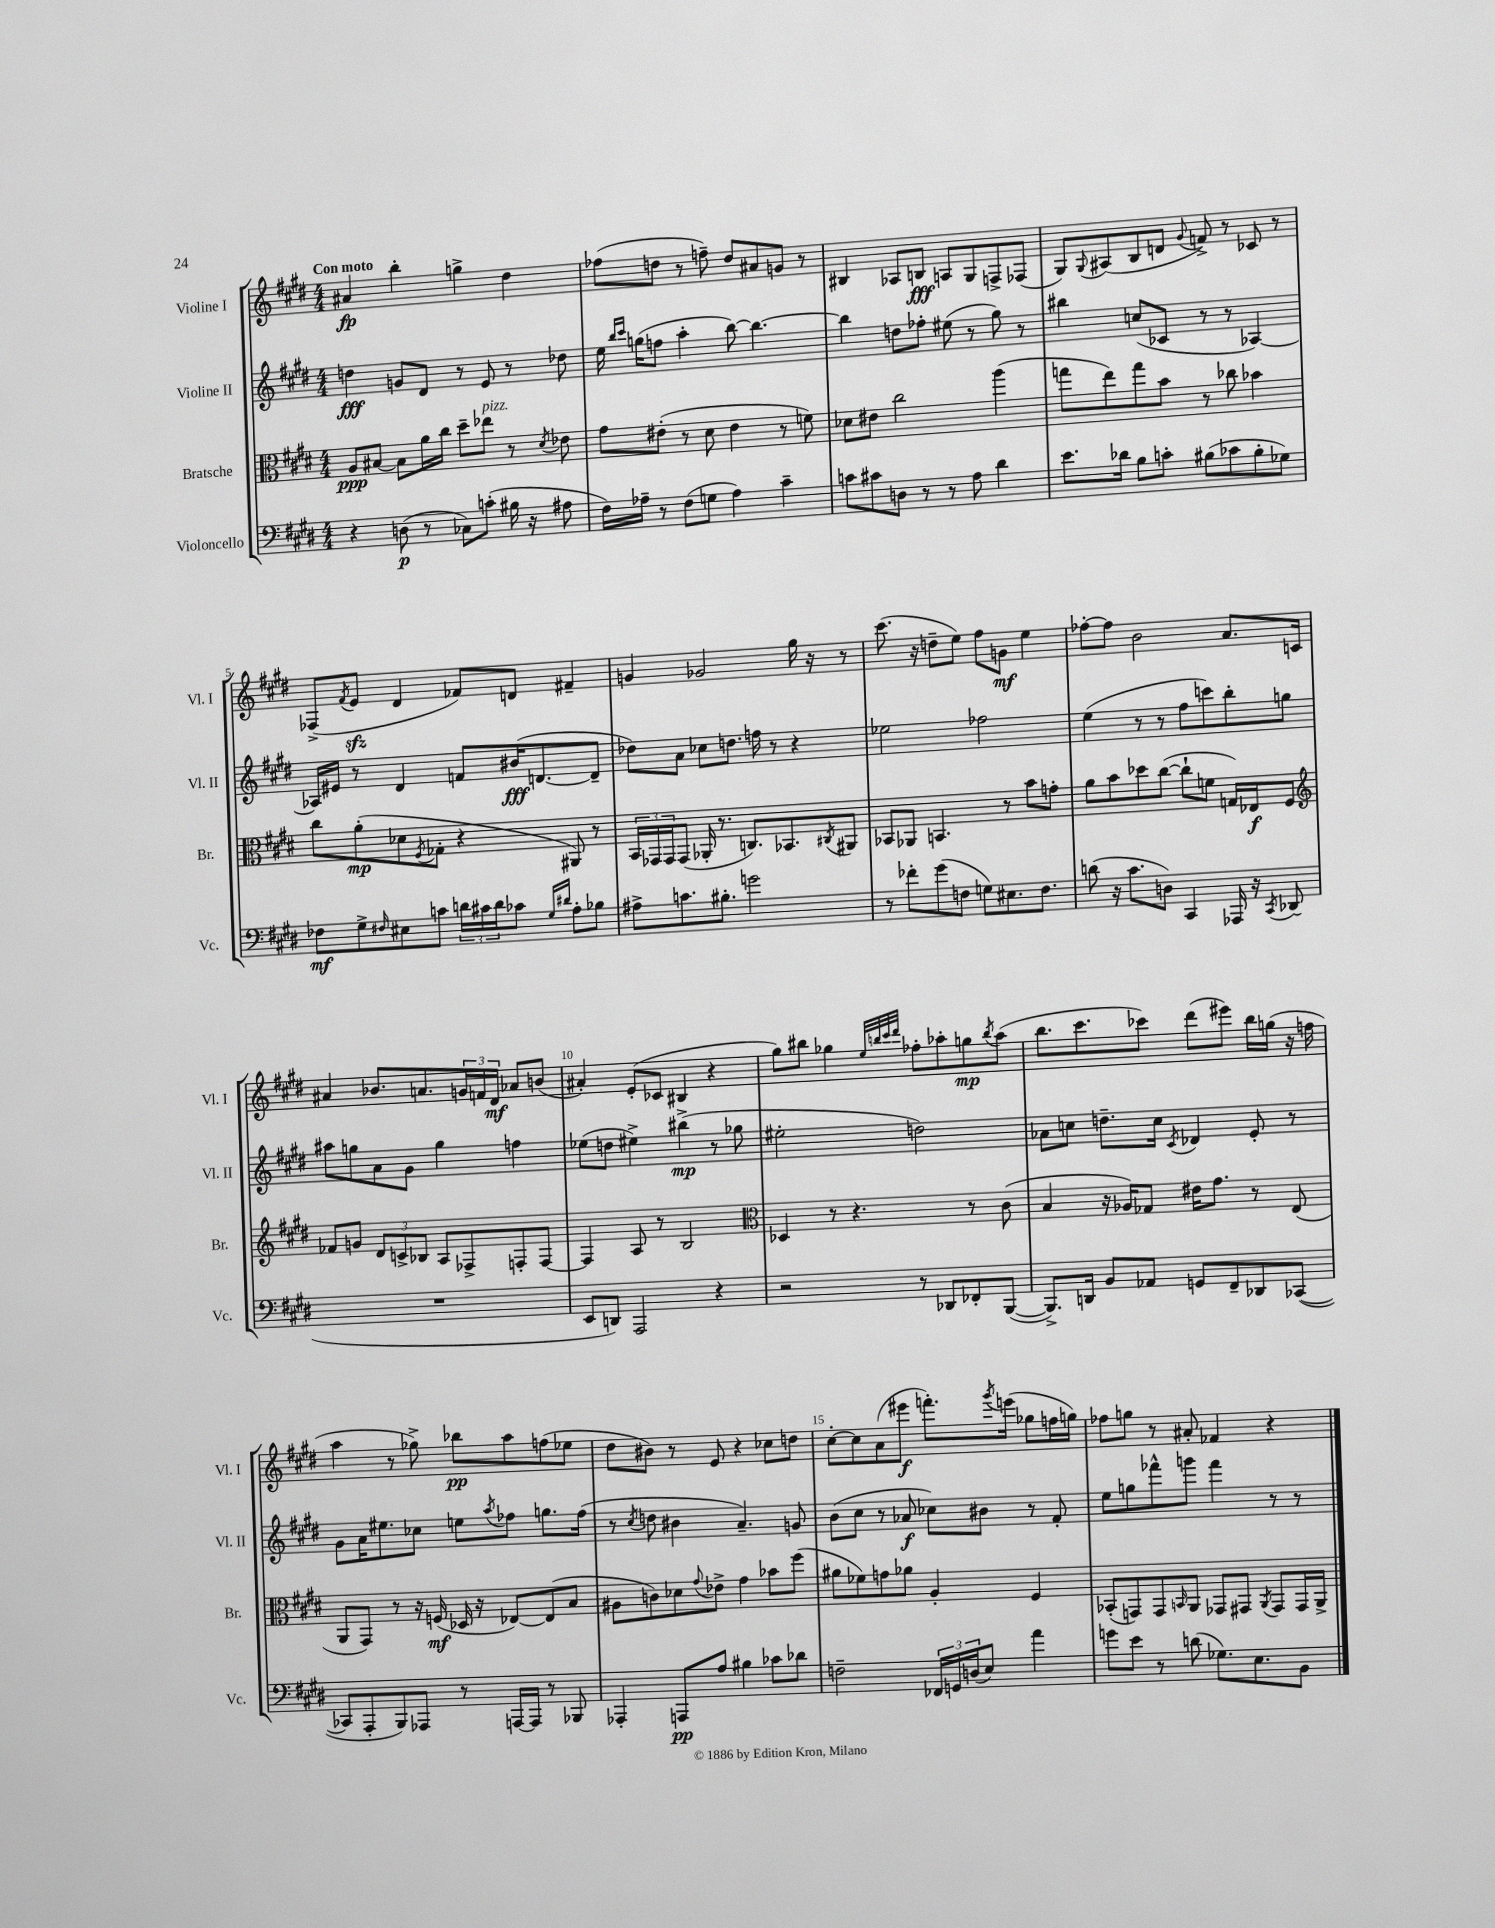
<<
\new StaffGroup <<
\new Staff = "s0" \with { instrumentName = "Violine I" shortInstrumentName = "Vl. I" } {
    \clef treble \key e \major \numericTimeSignature \time 4/4 \tempo "Con moto"
    ais'4\fp b''4-. g''4-> dis''4 |
    fes''8( d''8 r8 f''8--) d''8 ais'8 g'8 r8 |
    bis4 aes8 b8\fff a8 gis8 f8-> fes8( |
    gis8) \appoggiatura { gis8 } ais8( b8 d'8 \appoggiatura { gis'8 } f'8->) r8 ces'8 r8 |
    fes8->( \acciaccatura { fis'8 } e'8\sfz dis'4 fes'8) d'8 fis'4-- |
    g'4 ges'2 gis''16 r16 r8 |
    cis'''8.( r16 d''8-- e''8) fis''8 g'8\mf e''4 |
    fes''8~-. fes''8 b'2 a'8. c'16 |
    ais'4 bes'8. a'8. \tuplet 3/2 { g'16 f'16 dis'16\mf } aes'8 b'8( |
    ais'4-.) e'8-.( ces'8 bis4 r4 |
    gis''8) bis''8 ges''4 \grace { e''32 b''32 cis'''32 dis'''32 } fes''8-. aes''8-. g''8\mp \acciaccatura { b''8 } aes''8( |
    b''8. cis'''8. ces'''8) dis'''8( eis'''8) b''16 g''16( r16 f''16 |
    a''4 r8 ges''8->) bes''8\pp a''8 f''8( ees''8 |
    dis''8 bis'8) r8 e'8 r4 ces''8 d''8 |
    cis''8~-. cis''8 a'8( eis'''8\f f'''8.-.) \acciaccatura { gis'''8 } e'''16( ges''8 f''16 g''16) |
    fes''8 g''8 r8 ais'8-. fes'4 r4 \bar "|." |
}
\new Staff = "s1" \with { instrumentName = "Violine II" shortInstrumentName = "Vl. II" } {
    \clef treble \key e \major \numericTimeSignature \time 4/4
    d''4\fff g'8 dis'8 r8 e'8 r8 des''8 |
    e''16 \grace { b''16 cis'''16 } g''16( f''8 a''4-. b''8~) b''4.~ |
    b''4 d''8 fes''8-. eis''8( r8 gis''8) r8 |
    bis''4 c''8( ces'8 r8 r8 aes4~) |
    aes16 eis'16 r8 dis'4 f'8 bis'16\fff( d'8.~ d'8-- |
    des''8) a'8 ces''8 d''8. f''16 r8 r4 |
    ees''2 fes''2 |
    e''4( r8 r8 fis''8 c'''8) b''8-. g''8 |
    ais''8 g''8 a'8 gis'8 g''4 f''4 |
    ees''8( d''8 eis''4->) bis''4->\mp( r8 ges''8 |
    eis''2-. d''2) |
    aes'8 c''8 d''8.-- c''16 \acciaccatura { cis'8 } des'4 e'8-. r8 |
    gis'8 a'16 eis''8. ces''8 e''8 \acciaccatura { a''8 } fes''8 g''8. fes''16( |
    r8 \acciaccatura { cis''8 } d''8 bis'4 a'4.--) g'8 |
    b'8( cis''8 r8 aes'8\f ces''8) bis'8 r8 fis'8-. |
    e''8 g''8 fes'''8-^ g'''8 fes'''4 r8 r8 \bar "|." |
}
\new Staff = "s2" \with { instrumentName = "Bratsche" shortInstrumentName = "Br." } {
    \clef alto \key e \major \numericTimeSignature \time 4/4
    a8\ppp bis8~ bis8 a'16 cis''16 dis''8-- ees''8^\markup { \italic "pizz." } r8 \acciaccatura { dis'8 } ees'8 |
    gis'8 eis'8-.( r8 dis'8 eis'4 r8 f'8) |
    des'8 eis'8 cis''2 a''4( |
    g''8 e''8) g''8 b'8 r8 ces''8 bes'4 |
    cis''8 a'8-.\mp( des'8 \acciaccatura { fis8 } ges8-. r4 ais,8) r8 |
    \tuplet 3/2 { b,16 ges,16 ges,16 } ges,8( aes,16-. r8. c8.) bes,8. \acciaccatura { cis8 } ais,8 |
    bes,8 aes,8 b,4. r8 b'8 g'8-. |
    a'8 b'8 des''8 cis''8~( cis''8-! f'8 g16) ees16\f fis8 |
    \clef treble fes'8 g'8 \tuplet 3/2 { dis'8 c'8-> bes8 } a8 fes8-> f8-. f8~ |
    f4 a8 r8 b2 |
    \clef alto des4 r8 r4. r8 cis'8( |
    b4 r16 aes16) ges8 eis'16 gis'8. r8 e8( |
    a,8 gis,8) r8 r16 f16\mf( des16 r16 ees8~) ees8( b8 |
    ais8 c'8) des'8 \appoggiatura { gis'8 } ees'8-> gis'4 bes'8 fis''8( |
    ais'8 fes'8) g'8 aes'8 a4-. fis4 |
    bes,8-.( g,8) g,8 \grace { b,16 } a,8 ges,8 gis,8 \acciaccatura { a,8 } gis,8 gis,16 a,16-> \bar "|." |
}
\new Staff = "s3" \with { instrumentName = "Violoncello" shortInstrumentName = "Vc." } {
    \clef bass \key e \major \numericTimeSignature \time 4/4
    r4 d8\p( r8 ces8) c'8-.( bis16 r16 ais8 |
    fis16) aes16-- r8 fis8( g8 aes4) cis'4-- |
    c'8 cis'8 d8 r8 r8 a8 dis'4 |
    e'8. des'16 b8 c'8-. bis8( ces'8 bis8-. ges8) |
    fes8\mf gis8-> \grace { fis16 } eis8 c'8 \tuplet 3/2 { d'16 cis'16 d'16 } ces'8 \grace { gis16 dis'16 } a8-. bes8 |
    ais8-> c'8. bis8.-. g'2 |
    r8 fes'8-. gis'8( f8 g8) eis8. f8. |
    d'8( r16 cis'8. d8) cis,4 aes,,16 r16 \acciaccatura { cis,8 } des,8( |
    R1 |
    e,8 d,8) a,,2 r4 |
    r2 r8 des,8 fes,8-. b,,8~( |
    b,,8.->) d,16 b,8 aes,8 g,8 fis,8-- des,8 ces,8~( |
    ces,8 a,,8-. b,,8) aes,,8 r8 a,,16~ a,,16 r8 bes,,8 |
    aes,,4-. a,,8\pp a8 bis4 ces'8 des'8 |
    f2-- \tuplet 3/2 { fes,16 g,16 d16( } e8) a'4 |
    g'8 e'8 r8 d'8( ges8.) e8. b,8 \bar "|." |
}
>>
>>
\layout { \context { \Score \override BarNumber.break-visibility = ##(#f #t #t) barNumberVisibility = #(every-nth-bar-number-visible 5) } }
